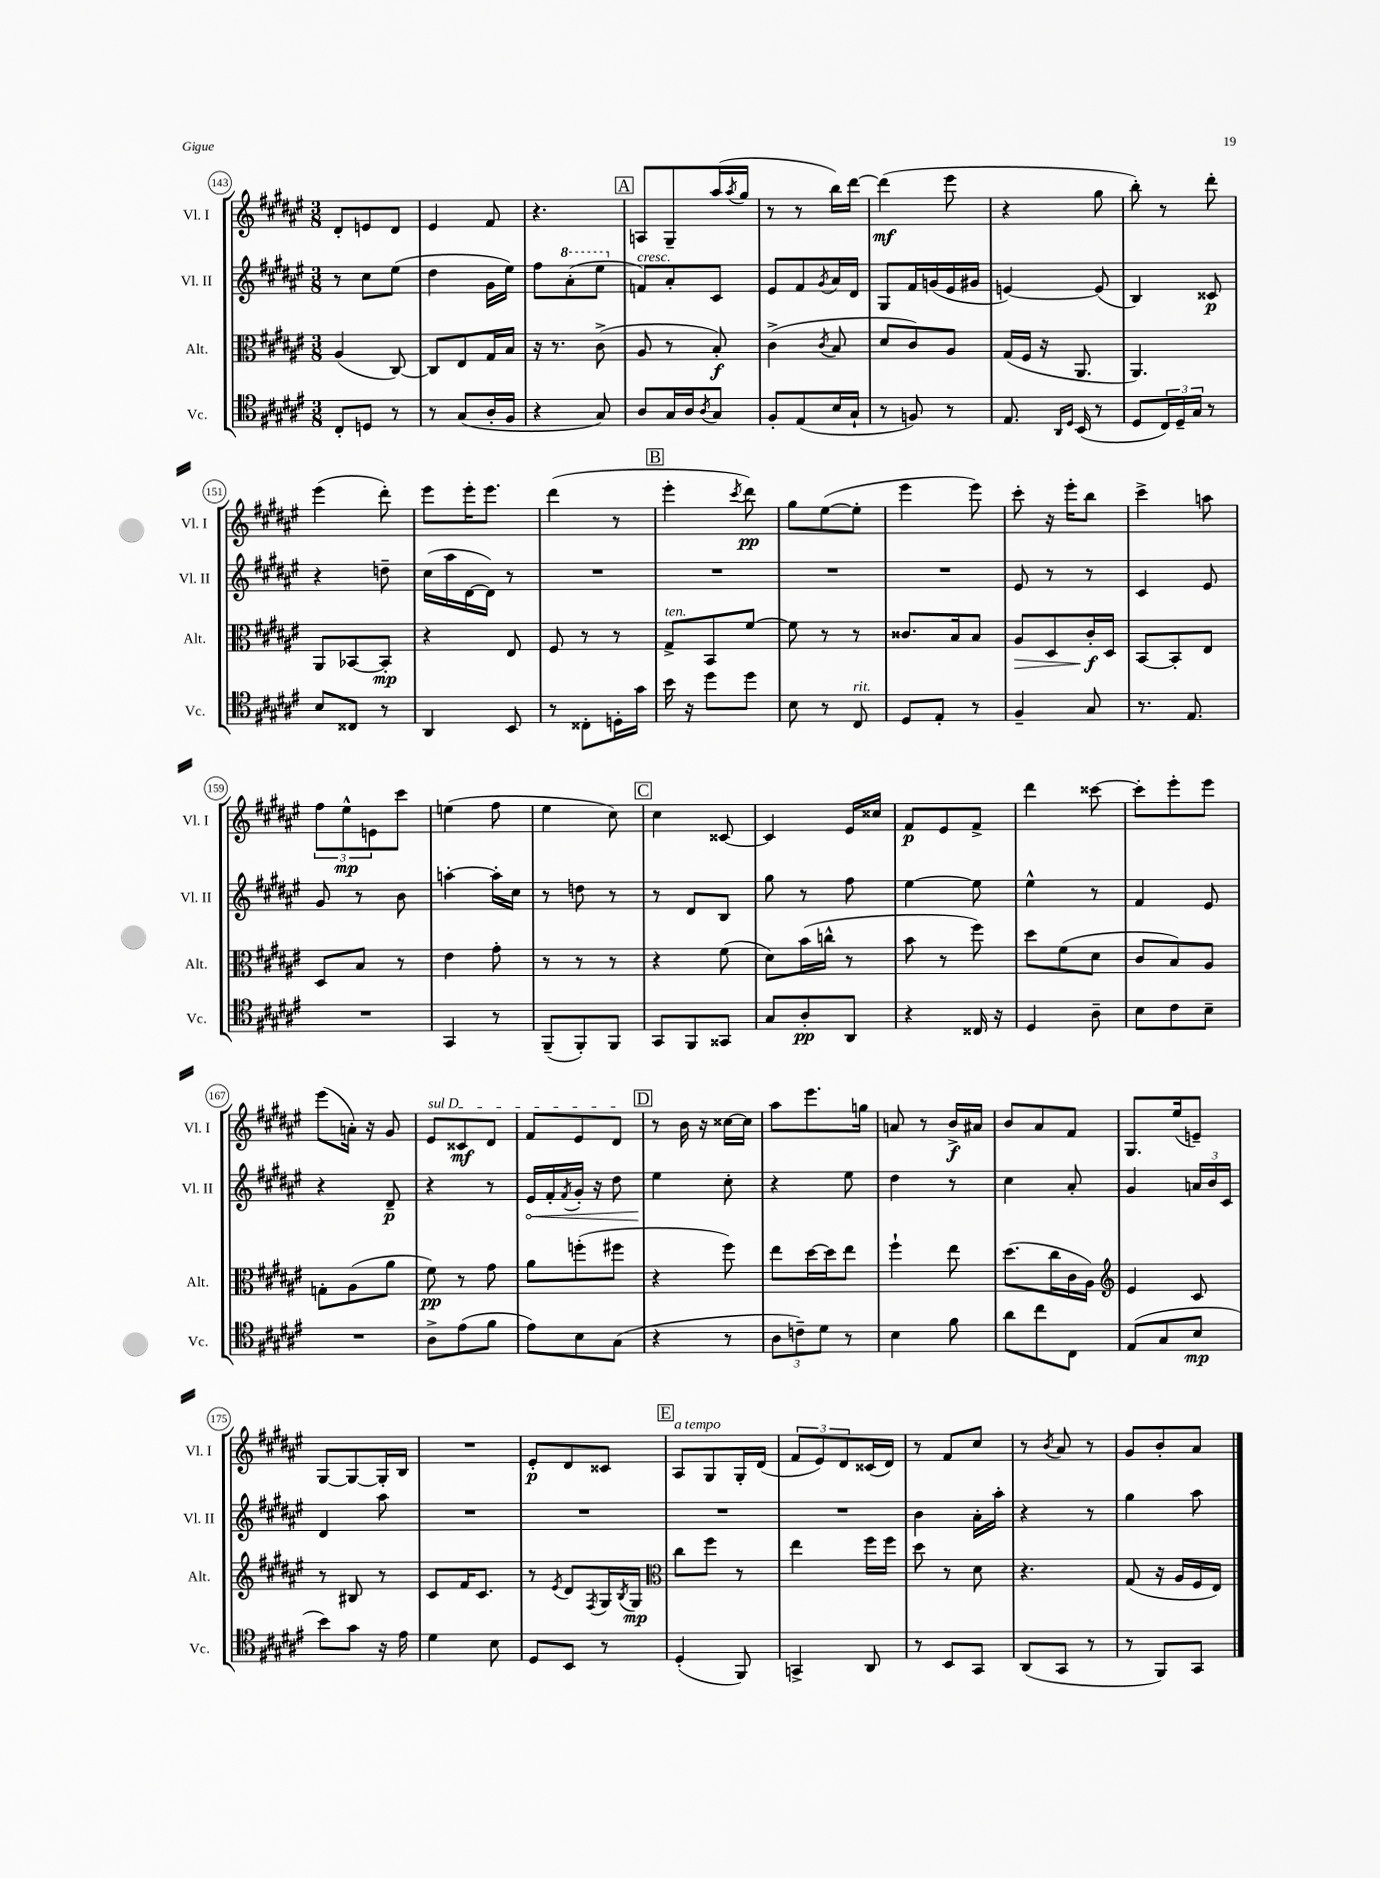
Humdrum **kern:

**kern	**kern	**kern	**kern
*staff4	*staff3	*staff2	*staff1
*clefC4	*clefC3	*clefG2	*clefG2
*k[f#c#g#d#a#e#]	*k[f#c#g#d#a#e#]	*k[f#c#g#d#a#e#]	*k[f#c#g#d#a#e#]
*M3/8	*M3/8	*M3/8	*M3/8
8C#'/L	(4A#/	8r	8d#'/L
8D/J	.	8cc#\L	8e/
8r	[8C#/)	(8ee#\J	8d#/J
=	=	=	=
8r	8C#/]L	4dd#\	4e#/
(8G#/L	8E#/	.	.
16A#'/L	16G#/L	16g#\LL	8f#/
16F#/JJ	16B/JJ	16ee#\JJ)	.
=	=	=	=
4r	16r	8ff#\L	4.r
.	8.r	.	.
.	.	(8aa#'\	.
8G#/)	(8c#^\	8eee#\J	.
=	=	=	=
8A#/L	8A#/	8f/L)	8A/L
16G#/L	8r	8a#'/	8G#~/
16A#/J	.	.	.
8qA#/	.	.	.
8G#/J	8B'/)	8c#/J	(16aa#/L
.	.	.	8qaa#/
.	.	.	16gg#/JJ
=	=	=	=
8F#'/L	(4c#^\	8e#/L	8r
(8E#/	.	8f#/	8r
.	8qc#/	8qg#/	.
16B/L	8B/	16a#/L	16bb\LL)
16G#`/JJ	.	16d#/JJ	[16ddd#\JJ
=	=	=	=
8r	8d#/L	8G#/L	(4ddd#\]
8F/)	8c#/)	16f#/L	.
.	.	(16g/	.
8r	8A#/J	16e#/	8eee#\
.	.	16g#/JJ	.
=	=	=	=
8.E#/	(16G#/LL	[4e/)	4r
.	16F#/JJ	.	.
.	16r	.	.
16qqAA#/LL	.	.	.
16qqD#/JJ	.	.	.
(16BB/	8.AA#/	.	.
8r	.	(8e/]	8gg#\
=	=	=	=
8D#/L	4.AA#/)	4B/)	8bb'\)
24C#/L)	.	.	8r
24D#~/	.	.	.
24G#/JJ	.	.	.
8r	.	8c##/	8ddd#'\
=	=	=	=
8B/L	8AA#/L	4r	(4eee#\
8C##/J	[8BB-/	.	.
8r	8BB-'/]J	8dd~\	8ddd#'\)
=	=	=	=
4AA#/	4r	(16cc#\LL	8eee#\L
.	.	16aa#\	.
.	.	[16d#\	16eee#'\K
.	.	16d#\]JJ)	8.eee#\J
8BB/	8E#/	8r	.
=	=	=	=
8r	8F#/	4.r	(4ddd#\
8C##'\L	8r	.	.
16D'\L	8r	.	8r
16g#\JJ	.	.	.
=	=	=	=
16b\	8G#^/L	4.r	4eee#'\
16r	.	.	.
8dd#\L	8BB/	.	.
.	.	.	8qccc#/
8dd#\J	[8f#/J	.	8ddd#\)
=	=	=	=
8B\	8f#\]	4.r	8gg#\L
8r	8r	.	([8ee#\
8C#/	8r	.	8ee#'\]J
=	=	=	=
8D#/L	8.c##/L	4.r	4eee#\
8E#'/J	.	.	.
.	16B/k	.	.
8r	8B/J	.	8eee#\)
=	=	=	=
4F#~/	8A#/L	8e#/	8ccc#'\
.	8D#/	8r	16r
.	.	.	16eee#'\LK
8G#/	16c#'/L	8r	8bb\J
.	16D#/JJ	.	.
=	=	=	=
8.r	[8BB/L	4c#/	4ccc#^\
.	8BB'/]	.	.
8.E#/	.	.	.
.	8E#/J	8e#/	8aa\
=	=	=	=
4.r	8D#/L	8g#/	12ff#\L
.	.	.	12ee#^^\
.	8B/J	8r	.
.	.	.	12e\
.	8r	8b\	8ccc#\J
=	=	=	=
4GG#/	4e#\	[4aa'\	(4ee\
8r	8g#'\	16aa'\]LL	8ff#\
.	.	16cc#\JJ	.
=	=	=	=
(8FF#~/L	8r	8r	4ee#\
8FF#'/)	8r	8dd\	.
8FF#/J	8r	8r	8cc#\)
=	=	=	=
8GG#/L	4r	8r	4cc#\
8FF#/	.	8d#/L	.
8GG##/J	(8f#\	8B/J	[8c##/
=	=	=	=
8G#/L	8d#\L)	8gg#\	4c##/]
8A#'/	(16b\L	8r	.
.	16cc^^\JJ	.	.
8AA#/J	8r	8ff#\	16e#/LL
.	.	.	16cc##/JJ
=	=	=	=
4r	8b\	[4ee#\	8f#/L
.	8r	.	8e#/
16C##/	8ff#\)	8ee#\]	8f#^/J
16r	.	.	.
=	=	=	=
4D#/	8dd#\L	4ee#^^\	4ddd#\
.	(8f#\	.	.
8A#~\	8d#\J	8r	[8ccc##\
=	=	=	=
8B\L	8c#/L	4f#/	8ccc##'\]L
8c#\	8B/)	.	8eee#'\
8B~\J	8A#/J	8e#/	8eee#\J
=	=	=	=
4.r	8G'\L	4r	(8eee#\L
.	(8A#\	.	16a'\Jk)
.	.	.	16r
.	8a#\J	8d#~/	8g#/
=	=	=	=
8A#^\L	8f#\)	4r	8e#/L
(8e#\	8r	.	8c##/
8f#\J	8g#\	8r	8d#/J
=	=	=	=
8e#\L)	8a#\L	16e#/LL	8f#/L
.	.	16f#'/	.
.	.	8qf#/	.
8B\	(8ff'\	16g#'/JJ	8e#/
.	.	16r	.
(8G#\J	8ff#\J	8dd#\	8d#/J
=	=	=	=
4r	4r	4ee#\	8r
.	.	.	16b\
.	.	.	16r
8r	8ff#\)	8cc#'\	[16cc##\LL
.	.	.	16cc##\]JJ
=	=	=	=
12A#\L	8ee#\L	4r	8aa#\L
12c~\)	.	.	.
.	[16dd#\L	.	8.eee#\
12d#\J	.	.	.
.	16dd#\]J	.	.
8r	8ee#\J	8ee#\	.
.	.	.	16gg\Jk
=	=	=	=
4B\	4ff#`\	4dd#\	8a/
.	.	.	8r
8f#\	8ee#\	8r	16b^/LL
.	.	.	16a#/JJ
=	=	=	=
8a#\L	(8.dd#\L	4cc#\	8b/L
8cc#\	.	.	8a#/
.	16cc#\L	.	.
8C#\J	16c#\	8a#'/	8f#/J
.	16A#\JJ)	.	.
=	=	=	=
*	*clefG2	*	*
(8E#/L	4e#/	4g#/	8.G#/L
8G#/	.	.	.
.	.	.	(16ee#/k
8B/J	8c#/	24a/LL	8e~/J)
.	.	24b/	.
.	.	24c#/JJ	.
=	=	=	=
8b\L)	8r	4d#/	[8G#/L
8g#\J	8B#/	.	8G#/_
16r	8r	8aa#\	16G#'/]L
16e#\	.	.	16B/JJ
=	=	=	=
4d#\	8c#/L	4.r	4.r
.	16f#/K	.	.
.	8.c#/J	.	.
8B\	.	.	.
=	=	=	=
8D#/L	8r	4.r	8e#'/L
.	8qe#/	.	.
8BB/J	8d#/L	.	8d#/
.	8qF#/	.	.
8r	16G#/L	.	8c##/J
.	8qB/	.	.
.	16G#/JJ	.	.
=	=	=	=
*	*clefC3	*	*
(4D#'/	8cc#\L	4.r	8A#/L
.	8ff#\J	.	8G#/
8FF#/)	8r	.	16G#'/L
.	.	.	(16d#/JJ
=	=	=	=
4GG^/	4ee#\	4.r	12f#/L
.	.	.	12e#/)
.	.	.	12d#/
8AA#/	16ff#\LL	.	(16c##/L
.	16ff#\JJ	.	16d#/JJ)
=	=	=	=
8r	8dd#\	4b\	8r
8BB/L	8r	.	8f#/L
8GG#/J	8d#\	16a#'\LL	8cc#/J
.	.	16aa#'\JJ	.
=	=	=	=
(8AA#/L	4.r	4r	8r
.	.	.	8qb/
8GG#/J	.	.	8a#/
8r	.	8r	8r
=	=	=	=
8r	(8G#/	4gg#\	8g#/L
8FF#/L)	16r	.	8b'/
.	16A#/LL	.	.
8GG#/J	16F#/	8aa#\	8a#/J
.	16E#/JJ)	.	.
==	==	==	==
*-	*-	*-	*-
